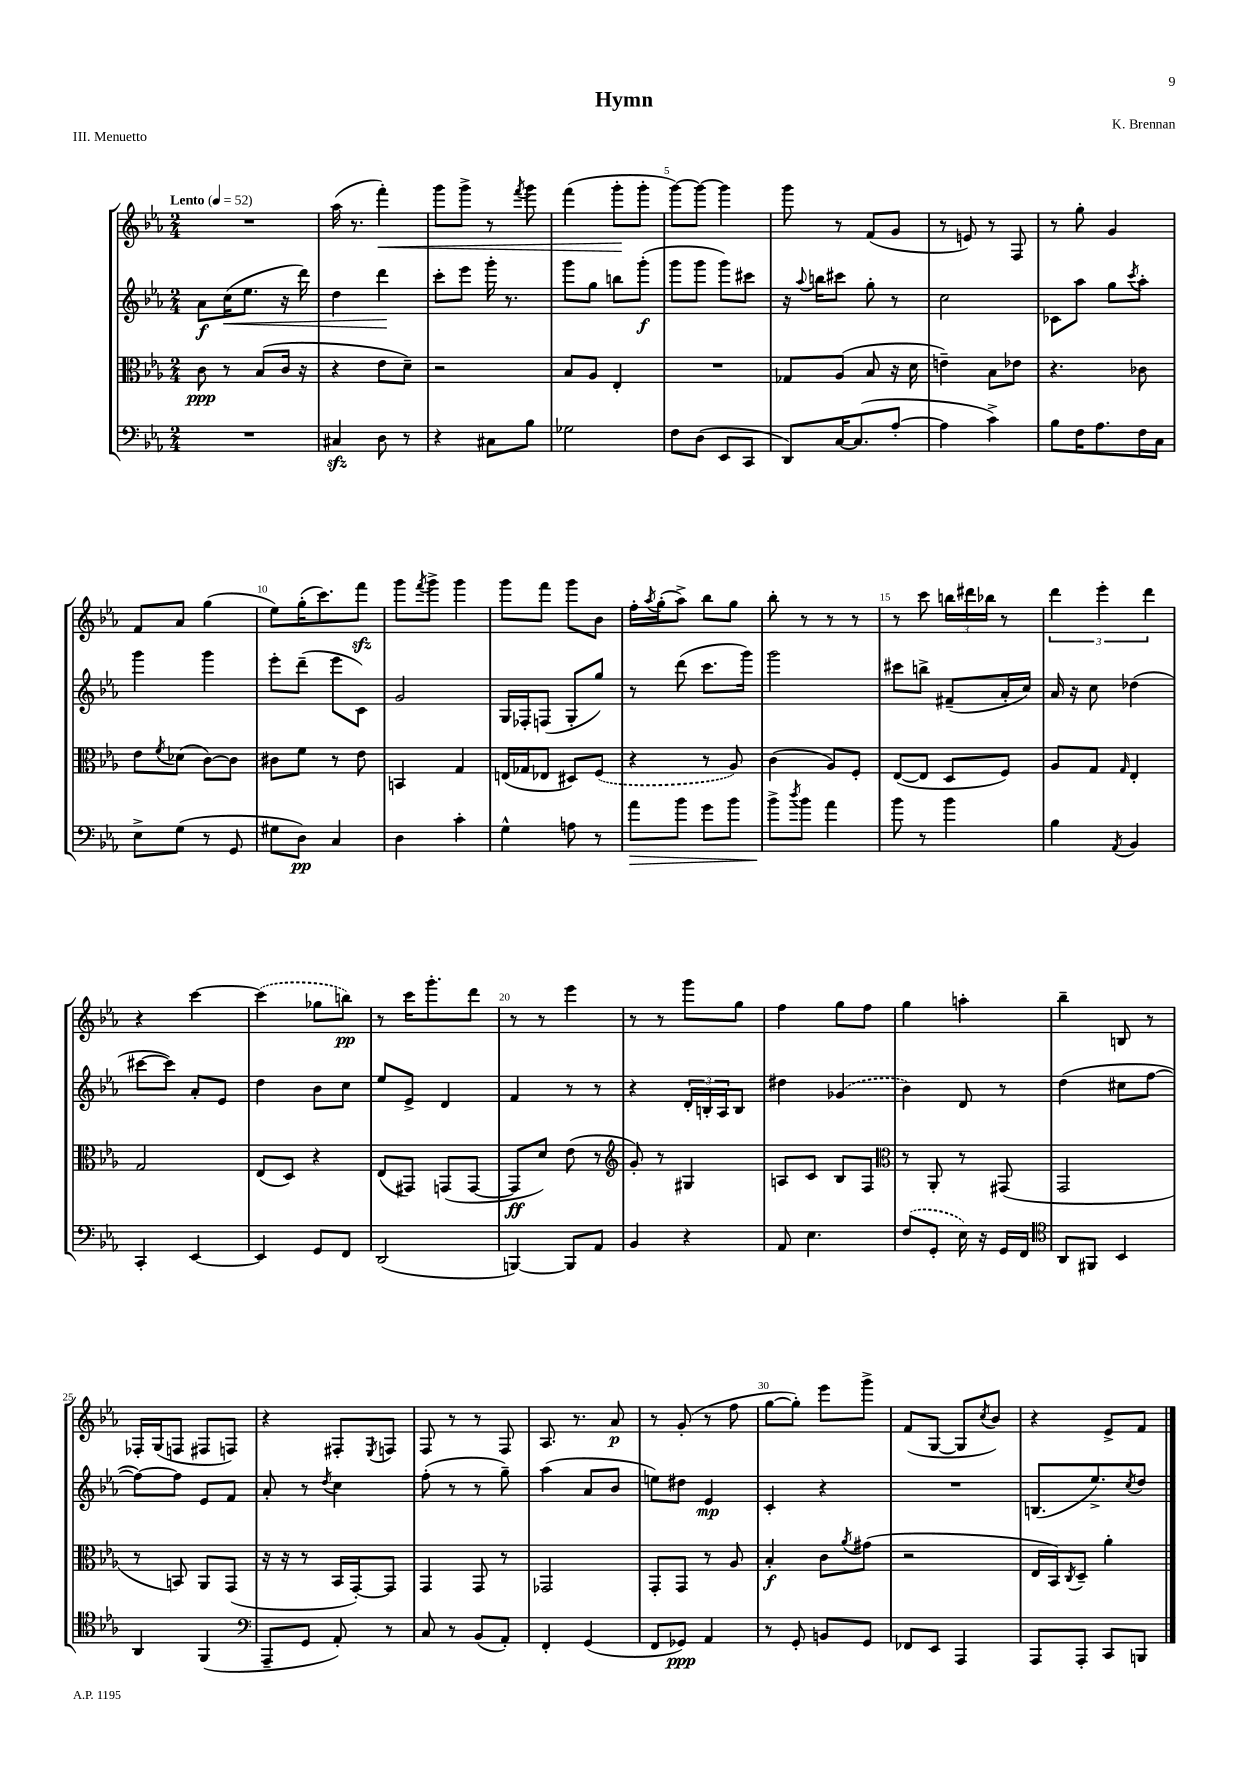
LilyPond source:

\header { title = "Hymn" composer = "K. Brennan" piece = "III. Menuetto" }
<<
\new StaffGroup <<
\new Staff = "s0" {
    \clef treble \key ees \major \numericTimeSignature \time 2/4 \tempo "Lento" 4 = 52
    R2 |
    aes''16( r8. f'''4-.\<) |
    g'''8 g'''8-> r8 \acciaccatura { f'''8 } g'''8 |
    f'''4( g'''8-.\! g'''8-. |
    g'''8~) g'''8~ g'''4 |
    g'''8 r8 f'8( g'8 |
    r8 e'8) r8 f8 |
    r8 g''8-. g'4 |
    f'8 aes'8 g''4( |
    ees''8) g''16-.( c'''8.) f'''8\sfz |
    g'''8 \acciaccatura { f'''8 } g'''8-> g'''4 |
    g'''8 f'''8 g'''8 bes'8 |
    f''16-. \acciaccatura { aes''8 } g''16-.( aes''8->) bes''8 g''8 |
    bes''8-. r8 r8 r8 |
    r8 c'''8 \tuplet 3/2 { b''16 dis'''16 bes''16 } r8 |
    \tuplet 3/2 { d'''4 ees'''4-. d'''4 } |
    r4 c'''4~ |
    \once \slurDashed c'''4( ges''8 b''8\pp) |
    r8 c'''16 g'''8.-. d'''8 |
    r8 r8 ees'''4 |
    r8 r8 g'''8 g''8 |
    f''4 g''8 f''8 |
    g''4 a''4-. |
    bes''4-- b8 r8 |
    fes16-. g16( f8 fis8 f8) |
    r4 fis8-. \acciaccatura { ees8 } f8 |
    f8 r8 r8 f8 |
    aes8. r8. aes'8\p |
    r8 g'8-.( r8 f''8 |
    g''8~ g''8-.) ees'''8 g'''8-> |
    f'8( g8~ g8 \acciaccatura { c''8 } bes'8) |
    r4 ees'8-> f'8 \bar "|." |
}
\new Staff = "s1" {
    \clef treble \key ees \major \numericTimeSignature \time 2/4
    aes'8\f c''16\<( ees''8. r16 d'''16) |
    d''4 d'''4\! |
    c'''8-. ees'''8 g'''16-. r8. |
    g'''8 g''8 b''8 g'''8-.\f( |
    g'''8 g'''8 g'''8) cis'''8 |
    r16 \appoggiatura { aes''8 } b''16 cis'''8 g''8-. r8 |
    c''2 |
    ces'8 aes''8 g''8 \acciaccatura { c'''8 } aes''8-. |
    g'''4 g'''4 |
    ees'''8-. d'''8--( ees'''8 c'8) |
    g'2 |
    g16 fes16-. f8( g8-. g''8) |
    r8 d'''8( c'''8. g'''16) |
    g'''2 |
    cis'''8 b''8-> fis'8--( aes'16-. c''16) |
    aes'16 r16 c''8 des''4( |
    cis'''8~ cis'''8) aes'8-. ees'8 |
    d''4 bes'8 c''8 |
    ees''8 ees'8-> d'4 |
    f'4 r8 r8 |
    r4 \tuplet 3/2 { d'16-. b16-. aes16 } b8 |
    dis''4 \once \slurDashed ges'4( |
    bes'4) d'8 r8 |
    d''4( cis''8 f''8~ |
    f''8~) f''8 ees'8 f'8 |
    aes'8-. r8 \acciaccatura { d''8 } c''4 |
    f''8-.( r8 r8 g''8--) |
    aes''4( aes'8 bes'8 |
    e''8) dis''8 ees'4\mp |
    c'4-. r4 |
    R2 |
    b8.( ees''8.->) \acciaccatura { c''8 } d''8 \bar "|." |
}
\new Staff = "s2" {
    \clef alto \key ees \major \numericTimeSignature \time 2/4
    c'8\ppp r8 bes8( c'16 r16 |
    r4 ees'8 d'8--) |
    r2 |
    bes8 aes8 ees4-. |
    R2 |
    ges8 aes8( bes8 r16 d'16 |
    e'4--) bes8 ees'8 |
    r4. ces'8 |
    ees'8 \acciaccatura { f'8 } des'8( c'8~) c'8 |
    cis'8 f'8 r8 ees'8 |
    b,4 g4 |
    e16( ges16 ees8 dis8) \once \slurDashed f8( |
    r4 r8 aes8) |
    c'4( aes8) f8-. |
    ees8~( ees8 d8 f8) |
    aes8 g8 \grace { g16 } ees4-. |
    g2 |
    ees8( d8) r4 |
    ees8( gis,8) g,8( g,8~ |
    g,8\ff d'8) ees'8( r8 |
    \clef treble g'8-.) r8 gis4 |
    a8 c'8 bes8 f8 |
    \clef alto r8 aes,8-. r8 gis,8( |
    g,2 |
    r8 b,8) aes,8 g,8( |
    r16 r16 r8 bes,16 g,16~-.) g,8 |
    g,4 g,8 r8 |
    ges,2 |
    g,8-. g,8 r8 aes8 |
    bes4-.\f c'8 \acciaccatura { aes'8 } gis'8( |
    r2 |
    ees16 bes,16) \acciaccatura { c8 } d8-- aes'4-. \bar "|." |
}
\new Staff = "s3" {
    \clef bass \key ees \major \numericTimeSignature \time 2/4
    R2 |
    cis4\sfz d8 r8 |
    r4 cis8 bes8 |
    ges2 |
    f8 d8( ees,8 c,8 |
    d,8) c16~ c8.( aes8~-. |
    aes4 c'4->) |
    bes8 f16 aes8. f16 c16 |
    ees8-> g8( r8 g,8 |
    gis8 d8\pp) c4 |
    d4 c'4-. |
    g4-^ a8 r8 |
    aes'8\> bes'8 g'8 bes'8 |
    bes'8->\! \acciaccatura { d''8 } bes'8 aes'4 |
    bes'8 r8 bes'4 |
    bes4 \acciaccatura { aes,8 } bes,4 |
    c,4-. ees,4~ |
    ees,4 g,8 f,8 |
    d,2( |
    b,,4~) b,,8 aes,8 |
    bes,4 r4 |
    aes,8 ees4. |
    \once \slurDashed f8( g,8-. ees16) r16 g,16 f,16 |
    \clef tenor aes,8 fis,8 bes,4 |
    aes,4 f,4( |
    \clef bass aes,,8-- g,8 aes,8-.) r8 |
    c8 r8 bes,8( aes,8-.) |
    f,4-. g,4( |
    f,8 ges,8\ppp) aes,4 |
    r8 g,8-. b,8 g,8 |
    fes,8 ees,8 aes,,4 |
    aes,,8 aes,,8-. c,8 b,,8 \bar "|." |
}
>>
>>
\layout { \context { \Score \override BarNumber.break-visibility = ##(#f #t #t) barNumberVisibility = #(every-nth-bar-number-visible 5) } }
